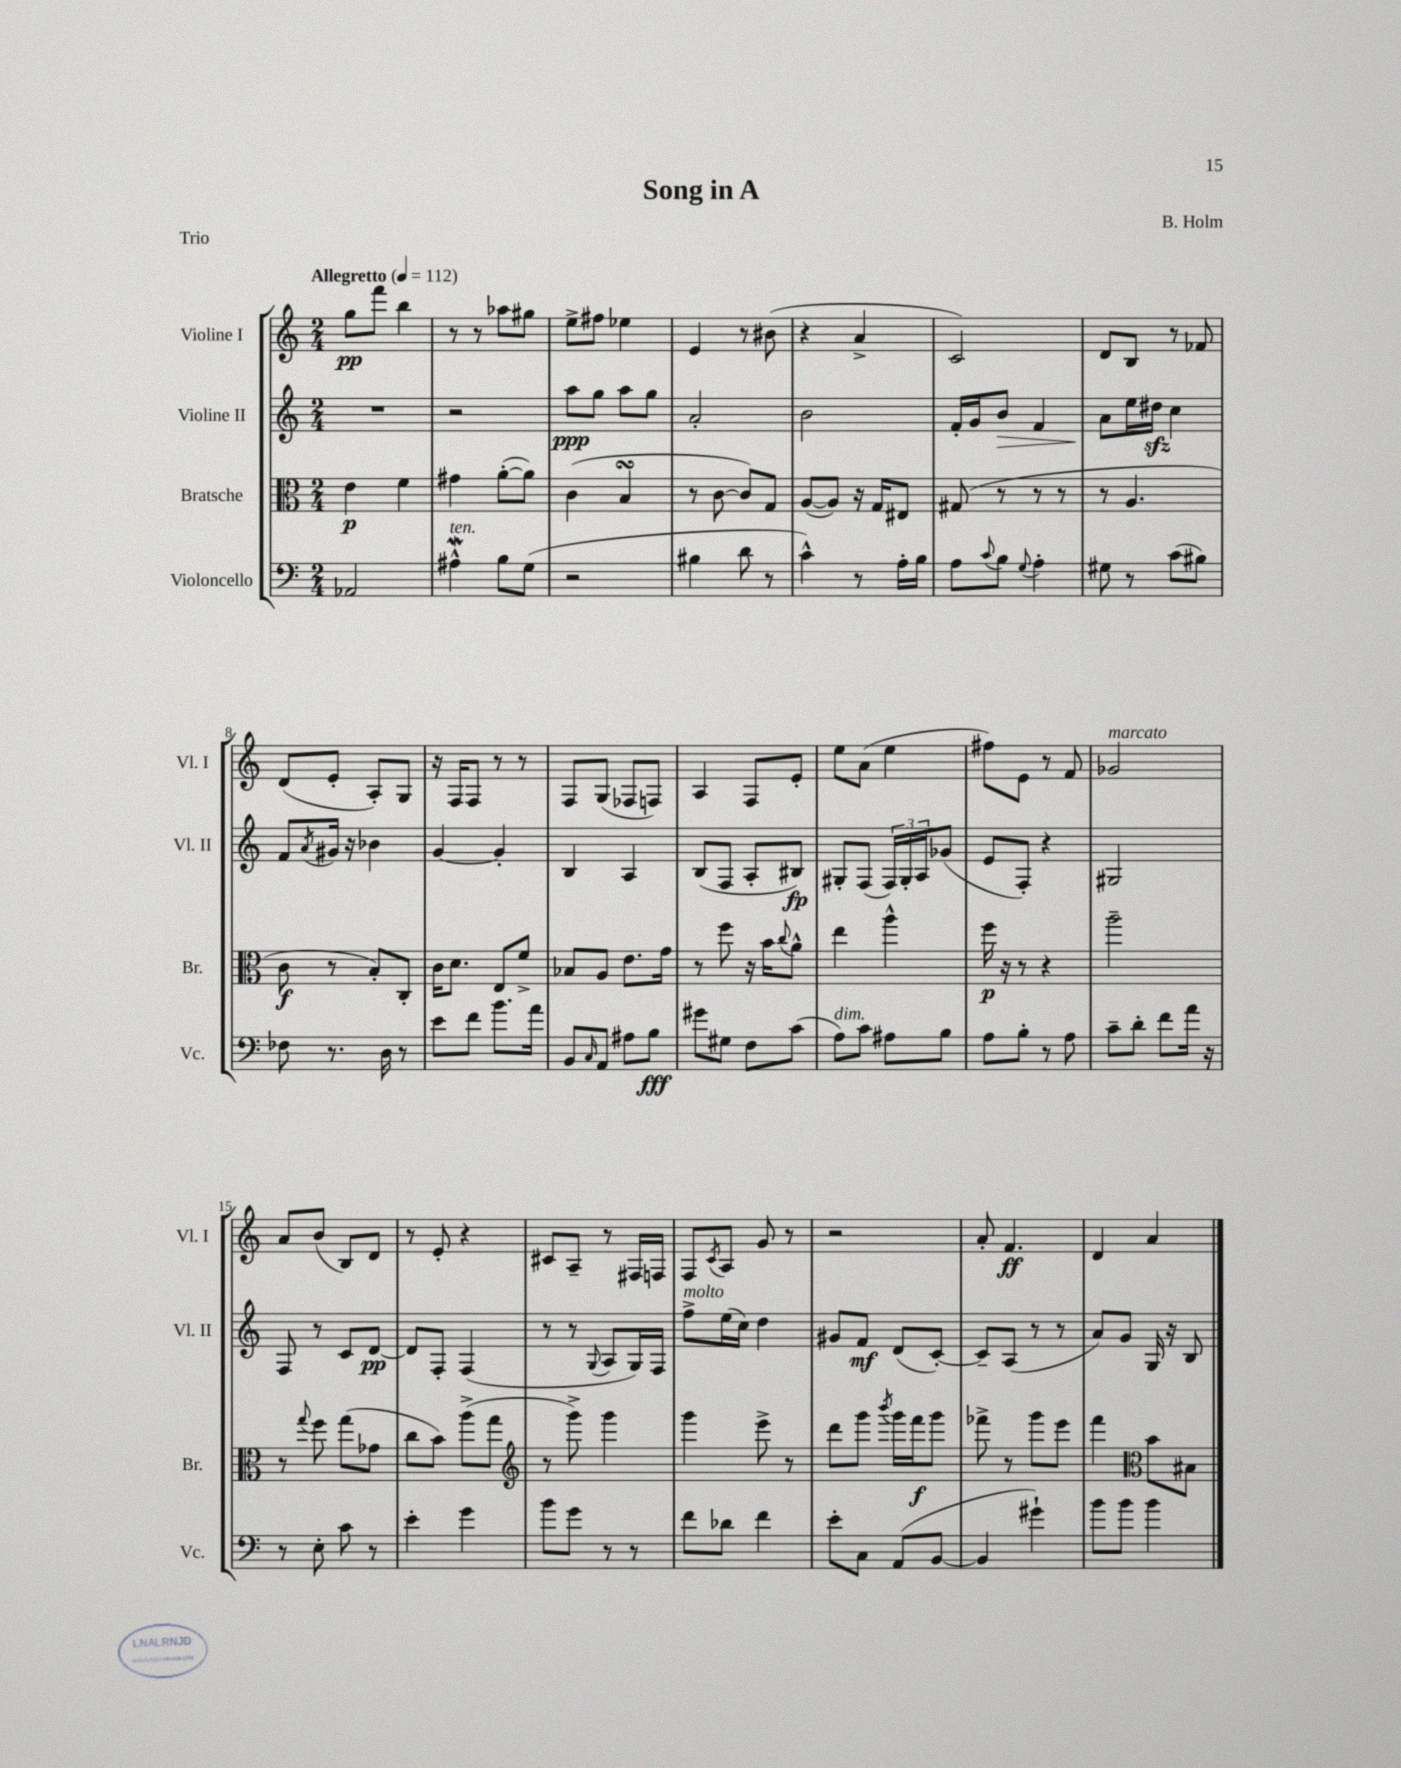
\header { title = "Song in A" composer = "B. Holm" piece = "Trio" }
<<
\new StaffGroup <<
\new Staff = "s0" \with { instrumentName = "Violine I" shortInstrumentName = "Vl. I" } {
    \clef treble \key c \major \numericTimeSignature \time 2/4 \tempo "Allegretto" 4 = 112
    g''8\pp f'''8 b''4 |
    r8 r8 aes''8 gis''8 |
    e''8-> fis''8 ees''4 |
    e'4 r8 bis'8( |
    r4 a'4-> |
    c'2) |
    d'8 b8 r8 fes'8 |
    d'8( e'8-. a8-.) g8 |
    r16 f16 f8 r8 r8 |
    f8 g8( fes8 f8) |
    a4 f8 e'8-. |
    e''8 a'8( e''4 |
    fis''8) e'8 r8 f'8 |
    ges'2^\markup { \italic "marcato" } |
    a'8 b'8( b8) d'8 |
    r8 e'8-. r4 |
    cis'8 a8-- r8 fis16 f16 |
    f8 \acciaccatura { c'8 } a8 g'8 r8 |
    r2 |
    a'8-. f'4.\ff |
    d'4 a'4 \bar "|." |
}
\new Staff = "s1" \with { instrumentName = "Violine II" shortInstrumentName = "Vl. II" } {
    \clef treble \key c \major \numericTimeSignature \time 2/4
    R2 |
    r2 |
    a''8\ppp g''8 a''8 g''8 |
    a'2-. |
    b'2 |
    f'16-. g'16 b'8\> f'4 |
    a'8\! e''16 dis''16\sfz c''4 |
    f'8 \acciaccatura { a'8 } gis'16 r16 bes'4 |
    g'4~ g'4-. |
    b4 a4 |
    b8( f8 a8-. bis8\fp) |
    gis8-. f8( \tuplet 3/2 { f16) gis16-. a16 } ges'8( |
    e'8 f8-.) r4 |
    gis2 |
    f8 r8 c'8 d'8~\pp |
    d'8 f8-. f4( |
    r8 r8 \appoggiatura { g8 } a8 g16) f16 |
    f''8->^\markup { \italic "molto" } e''16( c''16) d''4 |
    gis'8 f'8\mf d'8( c'8~-.) |
    c'8-- a8( r8 r8 |
    a'8) g'8 g16 r16 b8 \bar "|." |
}
\new Staff = "s2" \with { instrumentName = "Bratsche" shortInstrumentName = "Br." } {
    \clef alto \key c \major \numericTimeSignature \time 2/4
    e'4\p f'4 |
    gis'4 a'8~-.( a'8) |
    c'4( b4\turn |
    r8 c'8~ c'8) g8 |
    a8~( a8) r16 g16 eis8 |
    gis8( r8 r8 r8 |
    r8 a4. |
    c'8\f r8 b8-.) c8-. |
    c'16 d'8. e8 f'8-> |
    bes8 a8 e'8. g'16 |
    r8 f''8 r16 b'16 \appoggiatura { c''8 } a'8-^ |
    e''4 a''4-^ |
    f''16\p r16 r8 r4 |
    a''2-- |
    r8 \appoggiatura { g''8 } f''8 g''8( ges'8 |
    c''8 b'8) a''8->( g''8 |
    \clef treble r8 g'''8->) g'''4 |
    g'''4 e'''8-> r8 |
    d'''8 g'''8 \acciaccatura { b'''8 } g'''16 f'''16\f g'''8 |
    fes'''8-> r8 g'''8 e'''8 |
    f'''4 \clef alto b'8 bis8 \bar "|." |
}
\new Staff = "s3" \with { instrumentName = "Violoncello" shortInstrumentName = "Vc." } {
    \clef bass \key c \major \numericTimeSignature \time 2/4
    aes,2 |
    ais4-^\mordent^\markup { \italic "ten." } b8 g8( |
    r2 |
    bis4 d'8 r8 |
    c'4-^) r8 a16-. b16 |
    a8 \appoggiatura { c'8 } b8 \appoggiatura { g8 } a4-. |
    gis8 r8 c'8( bis8) |
    fes8 r8. d16 r8 |
    e'8 f'8 b'8. a'16 |
    b,8 \grace { c16 } a,8 ais8 b8\fff |
    gis'8 gis8 f8 c'8( |
    a8^\markup { \italic "dim." }) c'8 ais8 b8 |
    a8 b8-. r8 a8 |
    c'8-- d'8-. f'8 a'16 r16 |
    r8 e8-. c'8 r8 |
    e'4-. g'4 |
    b'8 g'8 r8 r8 |
    f'8 des'8 f'4 |
    e'8-. c8 a,8( b,8~ |
    b,4 gis'4-!) |
    b'8 b'8 b'4 \bar "|." |
}
>>
>>
